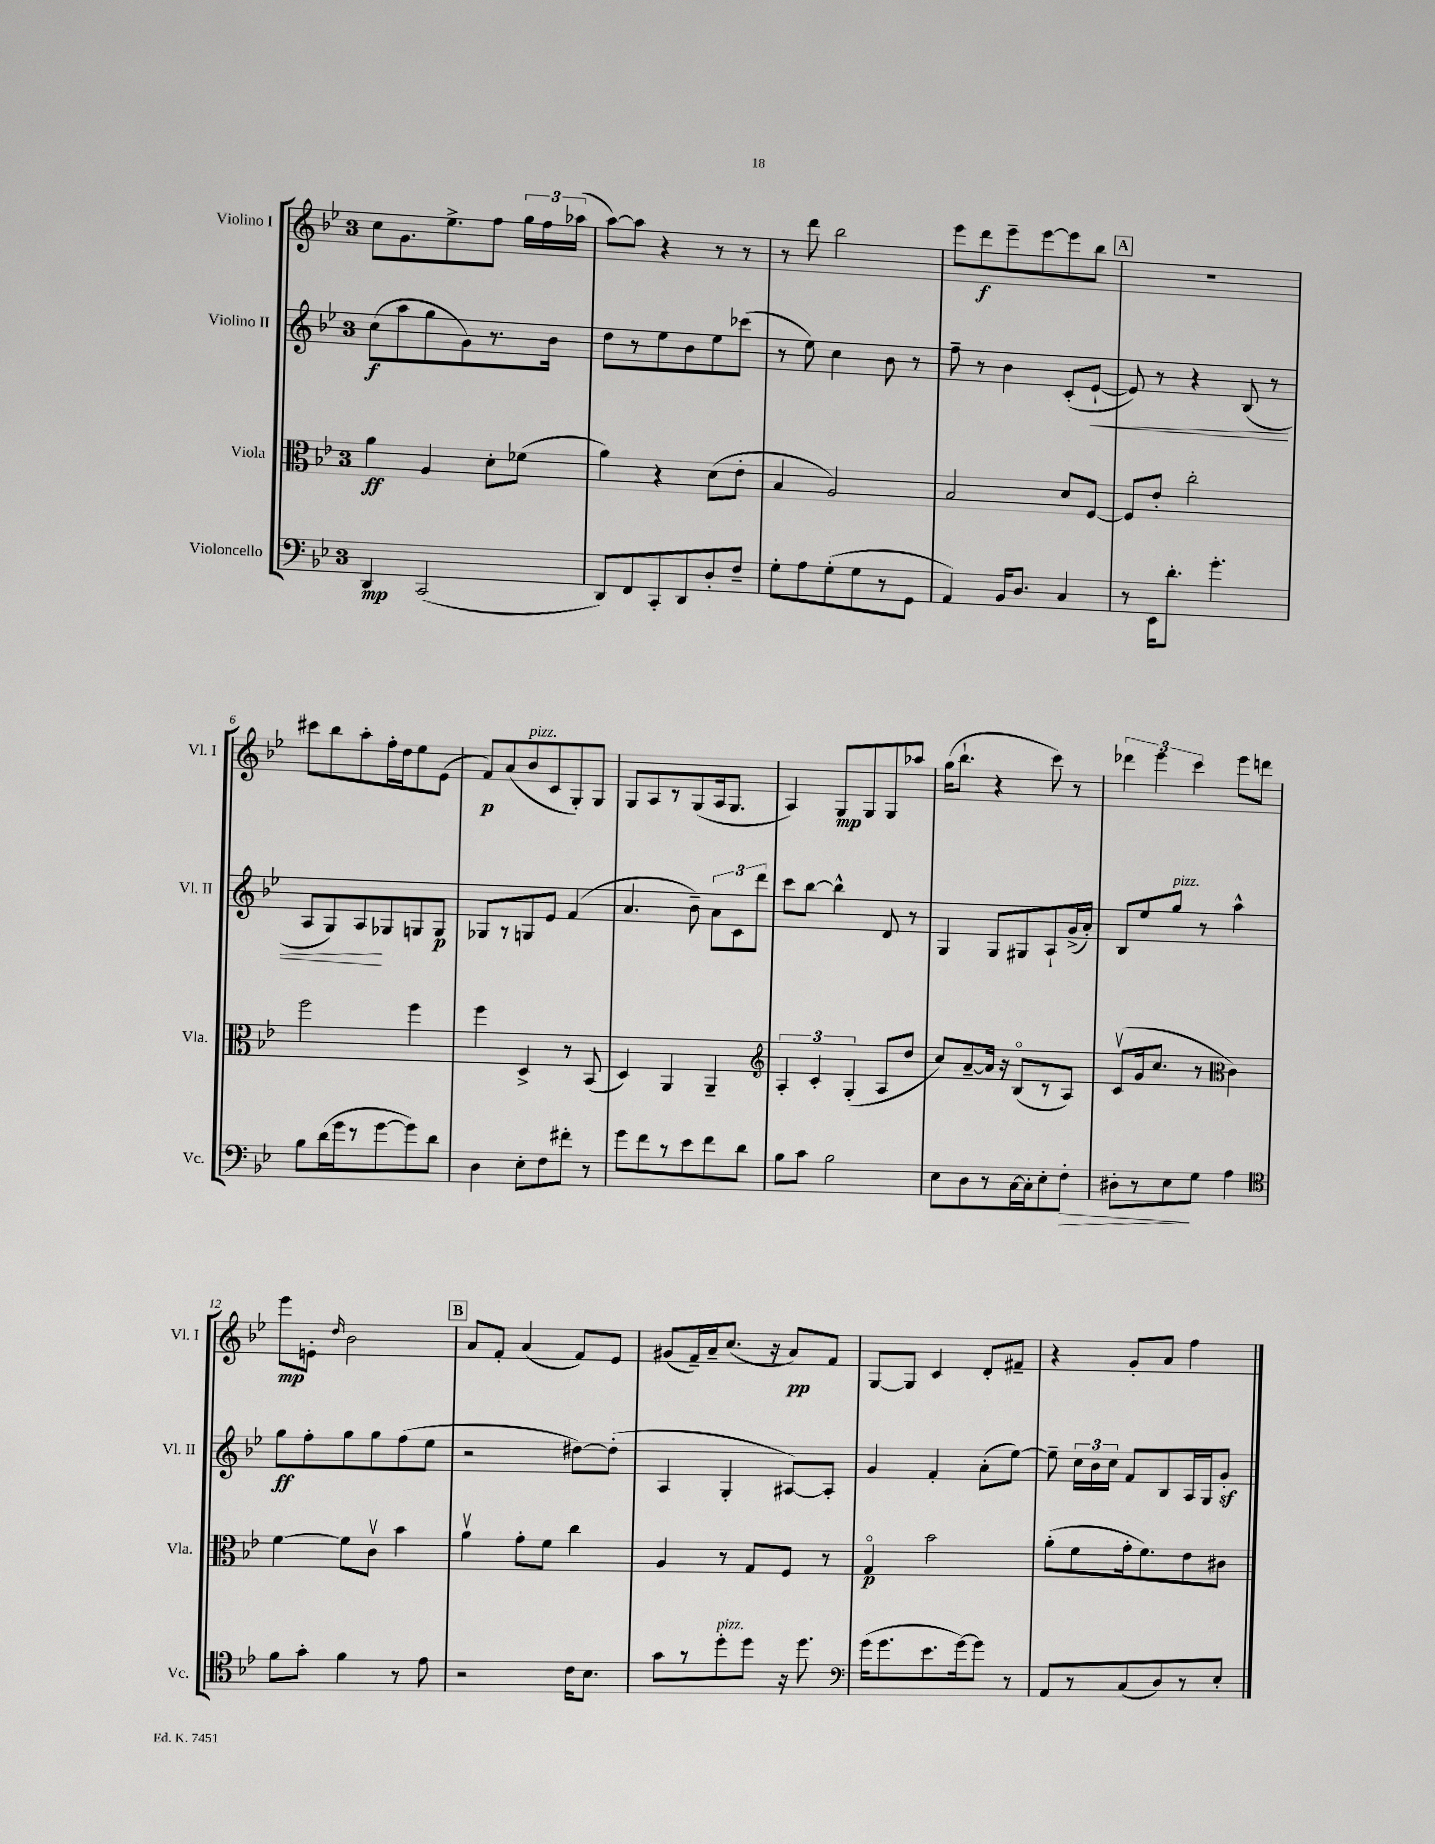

**kern	**kern	**kern	**kern
*staff4	*staff3	*staff2	*staff1
*clefF4	*clefC3	*clefG2	*clefG2
*k[b-e-]	*k[b-e-]	*k[b-e-]	*k[b-e-]
*M3/4	*M3/4	*M3/4	*M3/4
4DD/	4a\	(8cc\L	8cc\L
.	.	8aa\	8.g\
(2CC/	4A/	8gg\	.
.	.	.	8.ee-^\
.	.	8g\)	.
.	8d'\L	8.r	8ff\J
.	(8f-\J	.	24gg\LL
.	.	.	24ff\
.	.	16b-\Jk	.
.	.	.	(24aa-\JJ
=	=	=	=
8DD/L)	4a\)	8dd\L	[8aa\L)
8FF/	.	8r	8aa\]J
8CC'/	4r	8ee-\	4r
8DD/	.	8b-\	.
8D'/	(8d\L	8ee-\	8r
8F~/J	8e-'\J	(8ccc-\J	8r
=	=	=	=
8G'\L	4B-/	8r	8r
8A\	.	8ee-\)	8ddd\
(8G'\	2A/)	4cc\	2bb-\
8G\	.	.	.
8r	.	8b-\	.
8GG\J	.	8r	.
=	=	=	=
4AA/)	2B-/	8ff~\	8eee-\L
.	.	8r	8ddd\
16BB-/LK	.	4b-\	8eee-~\
8.D/J	.	.	.
.	.	.	[8eee-\
4C/	8d/L	(8c'/L	8eee-\]
.	[8F/J	[8e-`/J	8bb-\J
=	=	=	=
8r	8F/]L	8e-/])	2.r
16EE-\LK	8e-'/J	8r	.
8.d'\J	.	.	.
.	2cc'\	4r	.
4.g'\	.	.	.
.	.	(8B-/	.
.	.	8r	.
=	=	=	=
8B-\L	2ff\	8A/L	8ccc#\L
(16d\L	.	8G/)	8bb-\
16g\J	.	.	.
8r	.	8A/	8aa'\
[8g\	.	8G-/	16ff'\L
.	.	.	16dd\J
8g\])	4ff\	8G/	8ee-\
8d\J	.	8G/J	(8e-\J
=	=	=	=
4D\	4ff\	8G-/L	8f/L)
.	.	8r	(8a/
8E-'\L	4D^/	8G/	8b-/
8F\	.	8e-/J	8c/
8f#'\J	8r	(4f/	8G'/)
8r	(8BB-/	.	8G/J
=	=	=	=
8g\L	4D/)	4.a/	8G/L
8f\	.	.	8A/
8r	4AA/	.	8r
8e-\	.	8b-~\)	(8G/
8f\	4AA~/	12a\L	16A/k
.	.	.	8.G/J
.	.	12c\	.
8d\J	.	.	.
.	.	12ddd\J	.
=	=	=	=
*	*clefG2	*	*
8B-\L	6A'/	8ccc\L	4A/)
8c\J	.	[8bb-\J	.
.	6c'/	.	.
2B-\	.	4bb-^^\]	8G/L
.	(6G'/	.	.
.	.	.	8G/
.	8A/L	8d/	8G/
.	8dd/J	8r	8aa-/J
=	=	=	=
8E-\L	8cc/L)	4G/	(16gg\LK
.	.	.	8.bb-`\J
8D\	[8a~/	.	.
8r	16a/]Jk	8G/L	4r
.	16r	.	.
[16C\L	(8B-o/L	8G#/	.
16C'\]J	.	.	.
8E-'\	8r	8A`/	8ccc\)
8F'\J	8A/J)	(16g^/L	8r
.	.	16a'/JJ)	.
=	=	=	=
8D#'\L	(8cv/L	8B-/L	6ddd-\
8r	16g/k	8ee-/	.
.	.	.	6eee-\
.	8.cc/J	.	.
8E-\	.	8gg/J	.
.	.	.	6ccc\
8G\J	8r	8r	.
*	*clefC3	*	*
4A\	4c\)	4aa^^\	8eee-\L
.	.	.	8ddd\J
=	=	=	=
*clefC4	*	*	*
8f\L	[4f\	8gg\L	8eee-\L
8g'\J	.	8ff'\	8e'\J
.	.	.	16qqdd/
4f\	8f\]L	8gg\	2b-\
.	8cv\J	8gg\	.
8r	4b-\	(8ff\	.
8e-\	.	8ee-\J	.
=	=	=	=
2r	4av\	2r	8a/L
.	.	.	8f'/J
.	8g'\L	.	(4a/
.	8f\J	.	.
16c\LK	4cc\	[8dd#\L)	8f/L)
8.B-\J	.	.	.
.	.	(8dd#'\]J	8e-/J
=	=	=	=
8g\L	4A/	4A/	(8g#/L
8r	.	.	16f~/L)
.	.	.	16a~/J
8dd'\	8r	4G'/	(8.cc/J
8dd\J	8G/L	.	.
.	.	.	16r
16r	8F/J	[8A#/L)	8a/L)
8.dd\	.	.	.
.	8r	8A#'/]J	8f/J
=	=	=	=
*clefF4	*	*	*
(16g\LK	4Go/	4g/	[8G/L
8.g\	.	.	.
.	.	.	8G/]J
8.e-\	2b-\	4f'/	4c/
[16g\k)	.	.	.
8g\]J	.	(8a'\L	8d'/L
8r	.	[8ee-\J)	8f#~/J
=	=	=	=
8AA/L	(8a'\L	8ee-~\]	4r
8r	8f\	24cc\LL	.
.	.	24b-\	.
.	.	24cc\JJ	.
(8C/	16g'\k	8f/L	8g'/L
.	8.f\)	.	.
8D/)	.	8B-/	8a/J
8r	8e-\	16A/L	4ff\
.	.	16G/J	.
8E-'/J	8c#\J	8g'/J	.
==	==	==	==
*-	*-	*-	*-
